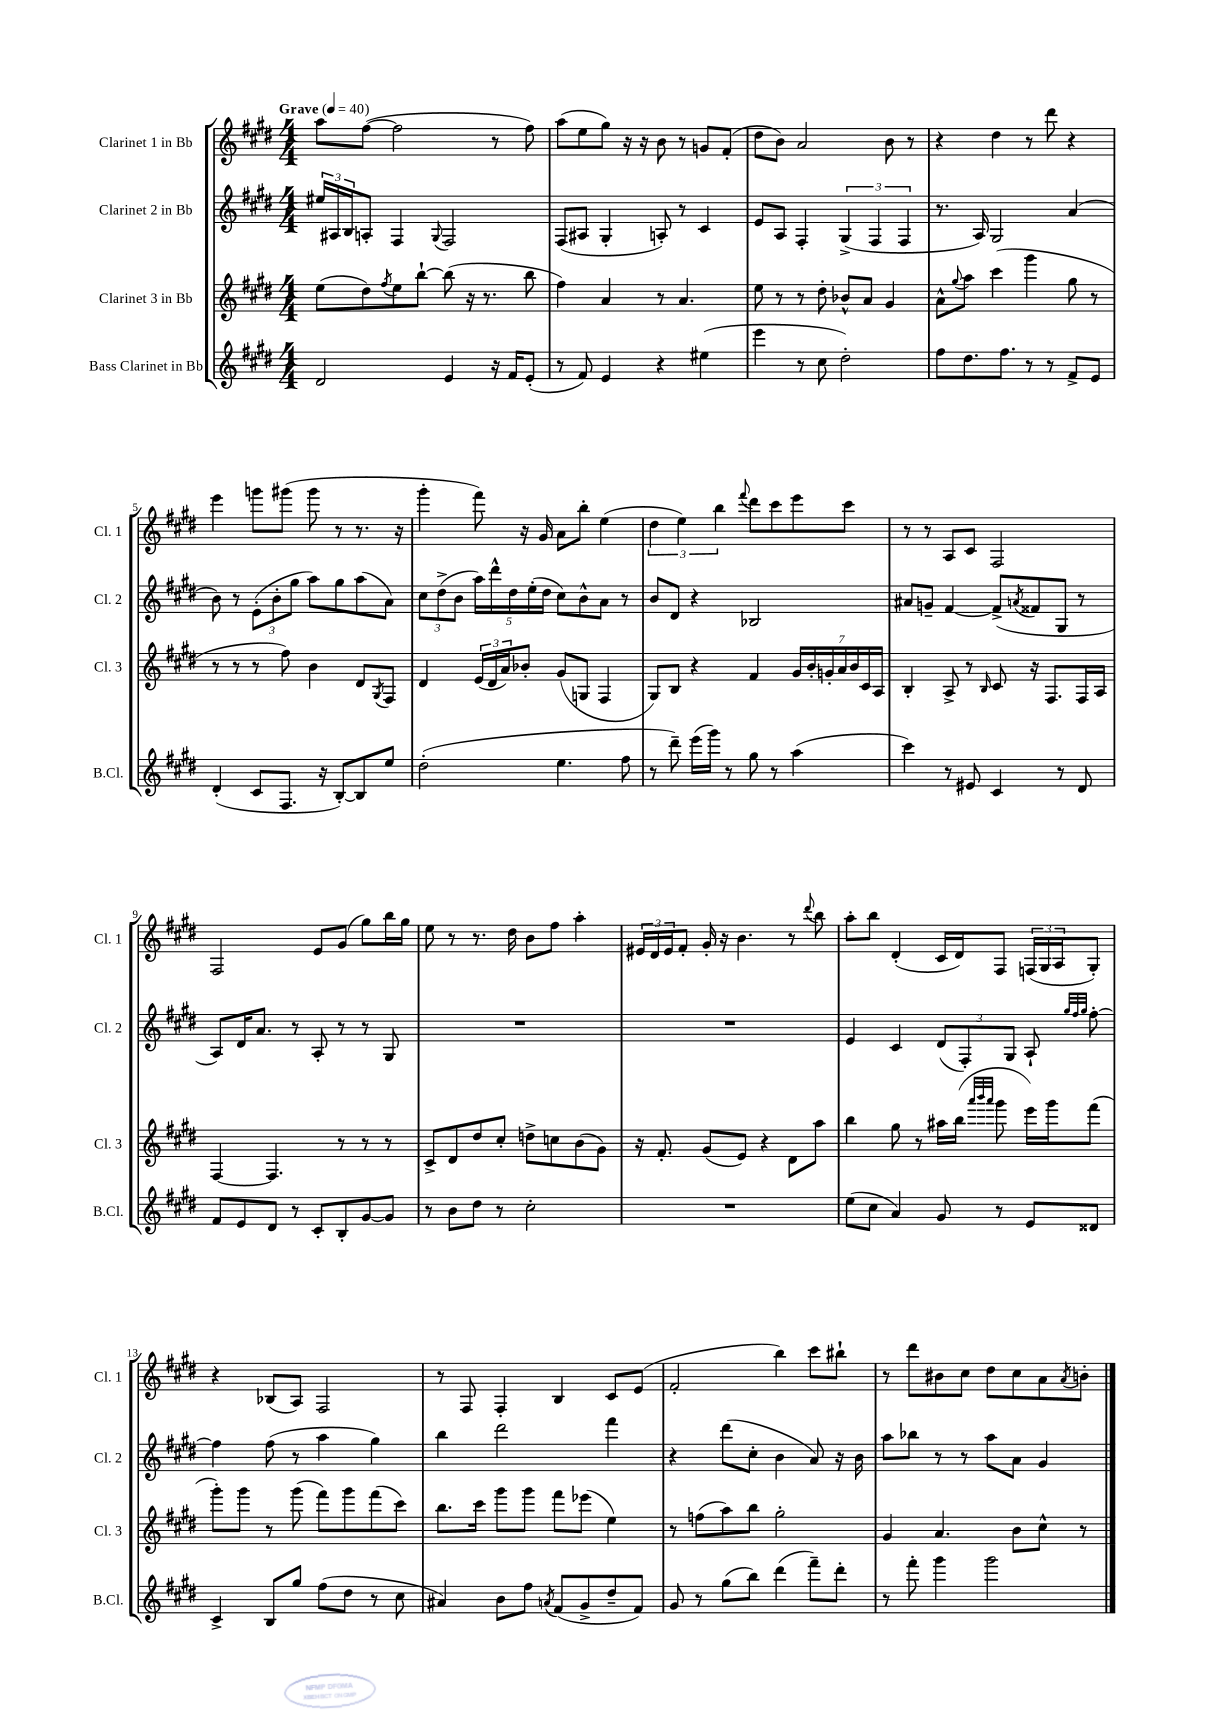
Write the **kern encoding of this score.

**kern	**kern	**kern	**kern
*staff4	*staff3	*staff2	*staff1
*clefG2	*clefG2	*clefG2	*clefG2
*k[f#c#g#d#]	*k[f#c#g#d#]	*k[f#c#g#d#]	*k[f#c#g#d#]
*M4/4	*M4/4	*M4/4	*M4/4
*MM40	*MM40	*MM40	*MM40
2d#	(8ee	24ee#	8aa
.	.	24A#	.
.	.	24B	.
.	8dd#)	8A'	([8ff#
.	8qff#	.	.
.	8ee	4F#	2ff#]
.	[8bb`	.	.
.	.	8qqG#	.
4e	(8bb]	2F#	.
.	16r	.	.
.	8.r	.	.
16r	.	.	8r
16f#	.	.	.
(8e'	8bb	.	8ff#)
=	=	=	=
8r	4ff#)	(8F#	(8aa
8f#)	.	8A#	8ee
4e	4a	4G#'	8gg#)
.	.	.	16r
.	.	.	16r
4r	8r	8A')	8b
.	4.a	8r	8r
(4ee#	.	4c#	8g
.	.	.	(8f#'
=	=	=	=
4eee	8ee	8e	8dd#
.	8r	8A	8b)
8r	8r	4F#'	2a
8cc#	8dd#'	.	.
2dd#')	8b-^^	(6G#^	.
.	8a	.	.
.	.	6F#	.
.	4g#	.	8b
.	.	6F#	.
.	.	.	8r
=	=	=	=
8ff#	8a^^	8.r	4r
.	8qqgg#	.	.
8.dd#	8aa	.	.
.	.	16A)	.
.	(4ccc#	2G#	4dd#
8.ff#	.	.	.
8r	4ggg#	.	8r
8r	.	.	8ddd#
8f#^	8gg#	(4a	4r
8e	8r	.	.
=	=	=	=
(4d#'	8r	8b)	4eee
.	8r	8r	.
8c#	8r	(12e'	8ggg
.	.	12b'	.
8.F#	8ff#)	.	(8ggg#
.	.	12gg#	.
.	4b	8aa)	8ggg#
16r	.	.	.
[8B')	.	8gg#	8r
8B]	8d#	(8aa	8.r
.	8qG#	.	.
8ee	8F#	8a)	.
.	.	.	16r
=	=	=	=
(2dd#'	4d#	12cc#	4ggg#'
.	.	(12dd#^	.
.	.	12b	.
.	(24e	20aa)	8fff#)
.	24d#	.	.
.	.	20ddd#^^	.
.	24a)	.	.
.	.	20dd#	.
.	8b-'	.	16r
.	.	(20ee'	.
.	.	.	16g#
.	.	20dd#	.
4.ee	(8g#	8cc#)	8a
.	8G	8b^^	8bb'
.	4F#	8a	(4ee
8ff#	.	8r	.
=	=	=	=
8r	8G#)	8b	6dd#
8ddd#~)	8B	8d#	.
.	.	.	6ee)
(16eee	4r	4r	.
16ggg#)	.	.	.
.	.	.	6bb
8r	.	.	.
.	.	.	8qqfff#
8gg#	4f#	2B-	8ddd#
8r	.	.	8ccc#
(4aa	28g#	.	8eee
.	28b'	.	.
.	28g'	.	.
.	28a	.	.
.	.	.	8ccc#
.	28b	.	.
.	28c#	.	.
.	28A	.	.
=	=	=	=
4ccc#)	4B'	8a#	8r
.	.	8g~	8r
8r	8A^	[4f#	8A
8e#	8r	.	8c#
.	16qqB	.	.
4c#	8c#	(8f#^]	2F#
.	.	8qa	.
.	16r	8f##	.
.	8.F#	.	.
8r	.	8G#	.
8d#	16F#	8r	.
.	16A	.	.
=	=	=	=
8f#	[4F#	8A)	2F#
8e	.	16d#	.
.	.	8.a	.
8d#	4.F#]	.	.
8r	.	8r	.
8c#'	.	8A'	8e
8B'	8r	8r	(8g#
[8g#	8r	8r	8gg#)
8g#]	8r	8G#	16bb
.	.	.	16gg#
=	=	=	=
8r	8c#^	1r	8ee
8b	8d#	.	8r
8dd#	8dd#	.	8.r
8r	8cc#'	.	.
.	.	.	16dd#
2cc#'	8dd^	.	8b
.	8cc	.	8ff#
.	(8b	.	4aa'
.	8g#)	.	.
=	=	=	=
1r	16r	1r	24e#
.	.	.	24d#
.	8.f#'	.	.
.	.	.	24e#
.	.	.	8f#'
.	(8g#	.	16g#'
.	.	.	16r
.	8e)	.	4.b
.	4r	.	.
.	8d#	.	8r
.	.	.	8qqddd#
.	8aa	.	8bb
=	=	=	=
(8ee	4bb	4e	8aa'
8cc#	.	.	8bb
4a)	8gg#	4c#	(4d#'
.	8r	.	.
8g#	16aa#	(12d#	16c#
.	(16bb	.	16d#)
.	.	12F#')	.
.	32qqaaa	.	.
.	32qqbbb	.	.
.	32qqaaa	.	.
8r	8ggg#	.	8F#
.	.	12G#	.
8e	16eee)	8A`	(24F
.	.	.	24G#
.	16ggg#	.	.
.	.	.	24A
.	.	32qqgg#	.
.	.	32qqff#	.
.	.	32qqgg#	.
8d##	(8fff#	[8ff#'	8G#')
=	=	=	=
4c#^	8ggg#')	4ff#]	4r
.	8ggg#	.	.
8B	8r	(8ff#	(8B-
8gg#	(8ggg#	8r	8A)
(8ff#	8fff#)	4aa	2F#
8dd#	8ggg#	.	.
8r	(8fff#	4gg#)	.
8cc#	8ccc#)	.	.
=	=	=	=
4a#)	8.bb	4bb	8r
.	.	.	8F#
.	16ccc#	.	.
8b	8ggg#	2ddd#	4F#'
8ff#	8ggg#	.	.
8qa	.	.	.
(8f#	8fff#	.	4B
8g#^	(8eee-	.	.
8dd#~	4ee)	4fff#	8c#
8f#)	.	.	(8e
=	=	=	=
8g#	8r	4r	2f#'
8r	(8ff	.	.
(8gg#	8aa)	(8ddd#	.
8bb)	8bb	8cc#'	.
(4ddd#	2gg#'	4b	4bb)
8fff#~)	.	8a)	8ccc#
8ddd#'	.	16r	8bb#`
.	.	16b	.
=	=	=	=
8r	4g#	8aa	8r
8fff#'	.	8bb-	8ddd#
4ggg#	4.a	8r	8b#
.	.	8r	8cc#
2ggg#	.	8aa	8dd#
.	8b	8a	8cc#
.	8cc#^^	4g#	8a
.	.	.	8qa
.	8r	.	8b'
==	==	==	==
*-	*-	*-	*-
